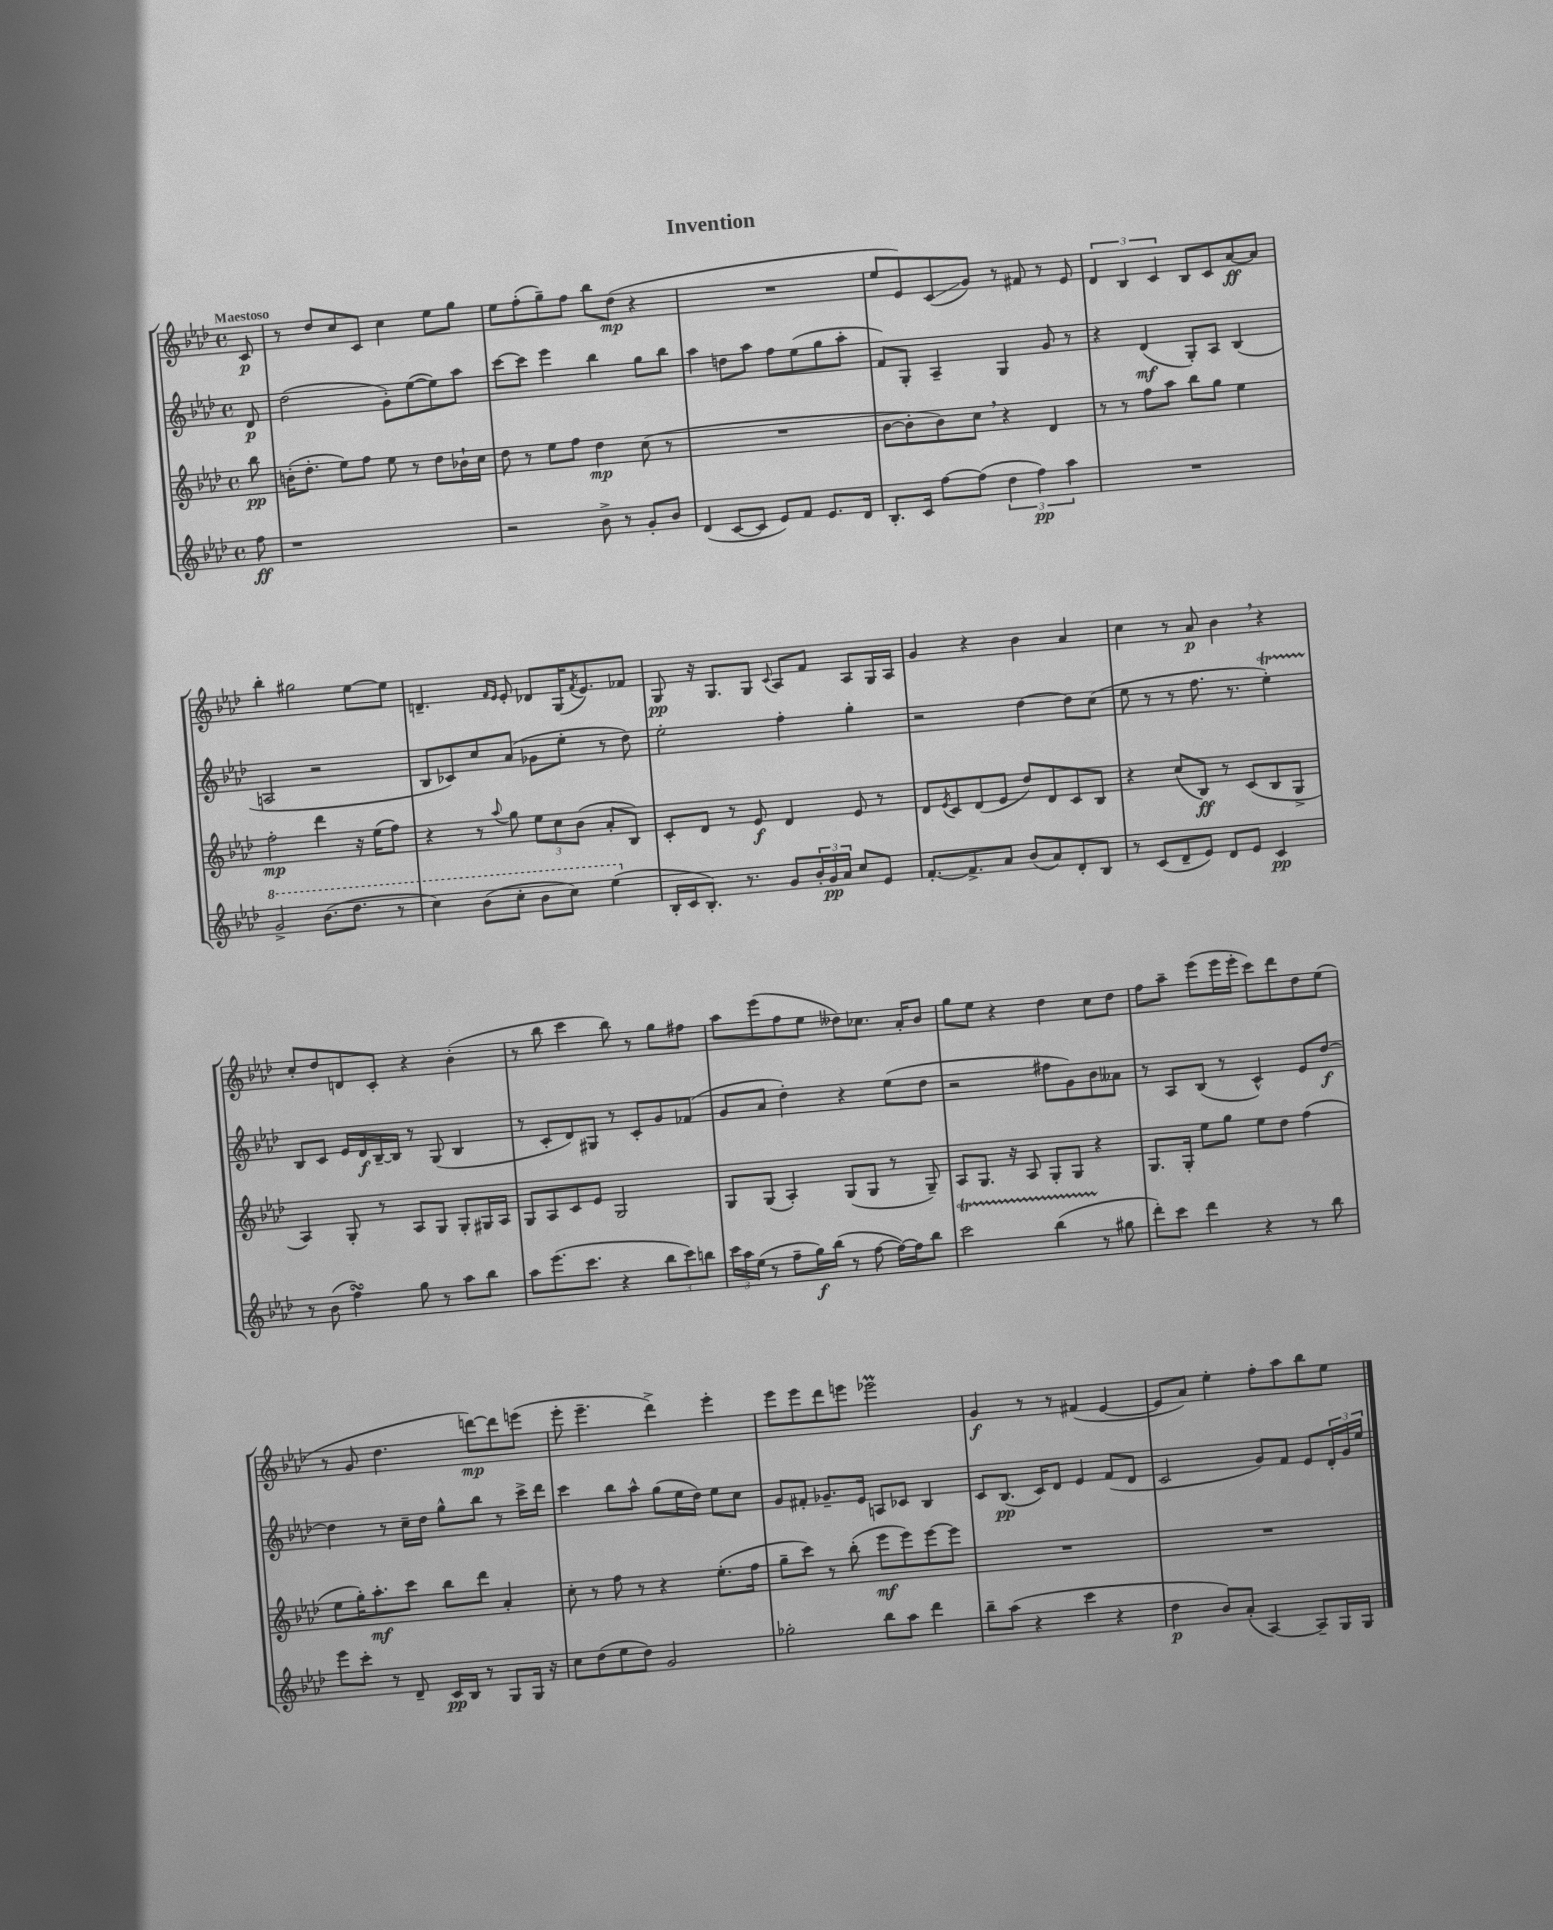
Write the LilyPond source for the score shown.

\header { title = "Invention" }
<<
\new StaffGroup <<
\new Staff = "s0" {
    \clef treble \key aes \major \defaultTimeSignature \time 4/4 \partial 8 \tempo "Maestoso"
    c'8\p |
    r8 des''8 c''8 c'8 c''4 ees''8 g''8 |
    ees''8 f''8-.( g''8--) f''8 bes''8 des''8\mp( r4 |
    R1 |
    ees''8 ees'8) c'8\glissando( g'8) r8 fis'8 r8 ees'8 |
    \tuplet 3/2 { des'4 bes4 c'4 } bes8 c'8 aes'8~\ff aes'8 |
    bes''4-. gis''2 ees''8~ ees''8 |
    d'4.-- \grace { f'16 ees'16 } ees'8-. des'8 g16( \acciaccatura { f'8 } ees'8.) fes'8 |
    g8\pp r16 g8. g8 \appoggiatura { c'8 } aes8 f'8 aes8 g16 aes16 |
    g'4 r4 bes'4 aes'4 |
    c''4 r8 aes'8\p bes'4 \breathe r4 |
    c''8-. des''8 d'8 c'8-. r4 bes'4-.( |
    r8 bes''8 c'''4 bes''8) r8 g''8 fis''8 |
    aes''8 ees'''8( f''8 ees''8 deses''8) ces''8. aes'16-. bes'8 |
    g''8 ees''8 r4 des''4 c''8 des''8 |
    f''8 aes''8-- ees'''8( ees'''16 ees'''16-. c'''8) des'''8 des''8 ees''8( |
    r8 g'8 des''4. d'''8~\mp) d'''8 e'''8( |
    ees'''8-. ees'''4.-- des'''4->) ees'''4-. |
    ees'''8 ees'''8 des'''8 e'''8 ees'''2\prall |
    g'4\f r8 r8 fis'4( ees'4~ |
    ees'8 aes'8) ees''4-. f''8-. aes''8 bes''8 ees''8 \bar "|." |
}
\new Staff = "s1" {
    \clef treble \key aes \major \defaultTimeSignature \time 4/4 \partial 8
    des'8\p |
    des''2( g'8-.) ees''8~( ees''8) aes''8 |
    c'''8~ c'''8 ees'''4 bes''4 g''8 bes''8 |
    aes''4 d''8 aes''8 f''8 ees''8( g''8 aes''8-. |
    f'8) g8-. aes4-- g4 g'8 r8 |
    r4 des'4\mf( g8-.) aes8 bes4( |
    a2 r2 |
    bes8 ces'8) c''8 aes'8( ges'8 ees''8-. r8 des''8) |
    ees''2-. f''4-. g''4-. |
    r2 des''4~ des''8 c''8( |
    ees''8 r8 r8 f''8. r8. ees''4-.\startTrillSpan) |
    bes8\stopTrillSpan c'8 ees'16 des'16\f bes16~-- bes16 r8 g8( bes4 |
    r8 c'8-. des'8) gis8 r8 c'8-. g'8 fes'8( |
    g'8 aes'8 des''4-.) r4 ees''8( des''8 |
    r2 fis''8 g'8) bes'8 aeses'8 |
    r8 aes8 bes8( r8 c'4-^) ees'8 des''8~\f |
    des''4 r8 c''16-- des''16 g''8-^ bes''8 r8 c'''16-> des'''16 |
    c'''4 bes''8 aes''8-^ g''8( ees''16 des''16) ees''8 c''8 |
    g'8 fis'8-. ges'8.-- ees'16 a8 ces'8 bes4 |
    c'8 bes8.\pp( c'16) des'8 ees'4 f'8( des'8 |
    c'2 g'8) f'8 ees'8 \tuplet 3/2 { des'16-. g'16 ees''16 } \bar "|." |
}
\new Staff = "s2" {
    \clef treble \key aes \major \defaultTimeSignature \time 4/4 \partial 8
    bes''8\pp |
    b'16-.( des''8.-. ees''8) f''8 ees''8 r8 des''8 bes'16-! c''16 |
    des''8 r8 ees''8 f''8 des''4\mp c''8( r8 |
    R1 |
    bes'8~ bes'8-. bes'8) c''8 \breathe r4 des'4 |
    r8 r8 f''8 aes''8 bes''8 g''8 ees''4 |
    f''2-.\mp des'''4 r16 ees''16( f''8) |
    r4 r8 \appoggiatura { aes''8 } g''8 \tuplet 3/2 { ees''8 c''8 bes'8( } aes'8-. bes8) |
    c'8-. des'8 r8 ees'8\f des'4 ees'8 r8 |
    des'8 \acciaccatura { ees'8 } c'8 des'8( ees'8 des''8) des'8 c'8 bes8 |
    r4 c''8( bes8\ff) r8 c'8( bes8 g8-> |
    aes4) g8-. r8 aes8 g8 g8-. gis16 aes16 |
    g8 aes8 c'8 ees'8 g2 |
    g8 g8( aes4-.) g8( g8 r8 g8--) |
    aes8 g8. r16 aes8 g8-. g8 r4 |
    g8. g16-. ees''8 g''8 ees''8 des''8 f''4( |
    ees''8 g''16-.) aes''8.-.\mf c'''8 bes''8 des'''8 aes'4-. |
    c''8-. r8 f''8 r8 r4 ees''8.-.( f''16 |
    g''8-- c'''8) r8 bes''8-.( ees'''8\mf ees'''8) ees'''8~ ees'''8 |
    R1 |
    R1 \bar "|." |
}
\new Staff = "s3" {
    \clef treble \key aes \major \defaultTimeSignature \time 4/4 \partial 8
    f''8\ff |
    r1 |
    r2 bes'8-> r8 g'8-. bes'8 |
    des'4( c'8~ c'8 ees'8) f'8 ees'8. des'16 |
    bes8.-. c'16 f''8~ f''8( \tuplet 3/2 { des''4 f''4\pp) aes''4 } |
    R1 |
    \ottava #1 g''2-> bes''8.( des'''8. r8 |
    c'''4) bes''8( c'''8-. bes''8 c'''8) ees'''4( \ottava #0 |
    bes16-. c'16 bes8.-.) r8. g'8 \tuplet 3/2 { bes'16-. g'16\pp aes'16 } c''8 ees'8 |
    f'8.~-. f'8.-> aes'8 bes'8( aes'8) des'8-. bes8 |
    r8 c'8( des'8-- ees'8) des'8 ees'8 c'4\pp |
    r8 bes'8( f''4\turn) g''8 r8 aes''8 bes''8 |
    aes''8 ees'''8.( c'''8. r4 \tuplet 3/2 { bes''8 c'''8) b''8 } |
    \tuplet 3/2 { c'''16 aes''16 ees''16( } r8 f''8-- g''16\f) bes''16( r8 f''8~ f''16~) f''16 bes''8 |
    c'''2\startTrillSpan bes''4( r8\stopTrillSpan gis''8 |
    des'''8-.) c'''8 des'''4 r4 r8 bes''8 |
    ees'''8 c'''8-. r8 des'8-- c'16\pp bes16 r8 g8 g16 r16 |
    c''8 des''8( ees''8 des''8) g'2 |
    ges''2-. bes''8 aes''8 des'''4 |
    bes''8-- aes''8( r4 c'''4 r4 |
    des''4\p bes'8) aes'8-.( aes4~) aes8-- g16 g16 \bar "|." |
}
>>
>>
\layout { \context { \Score \remove "Bar_number_engraver" } }
